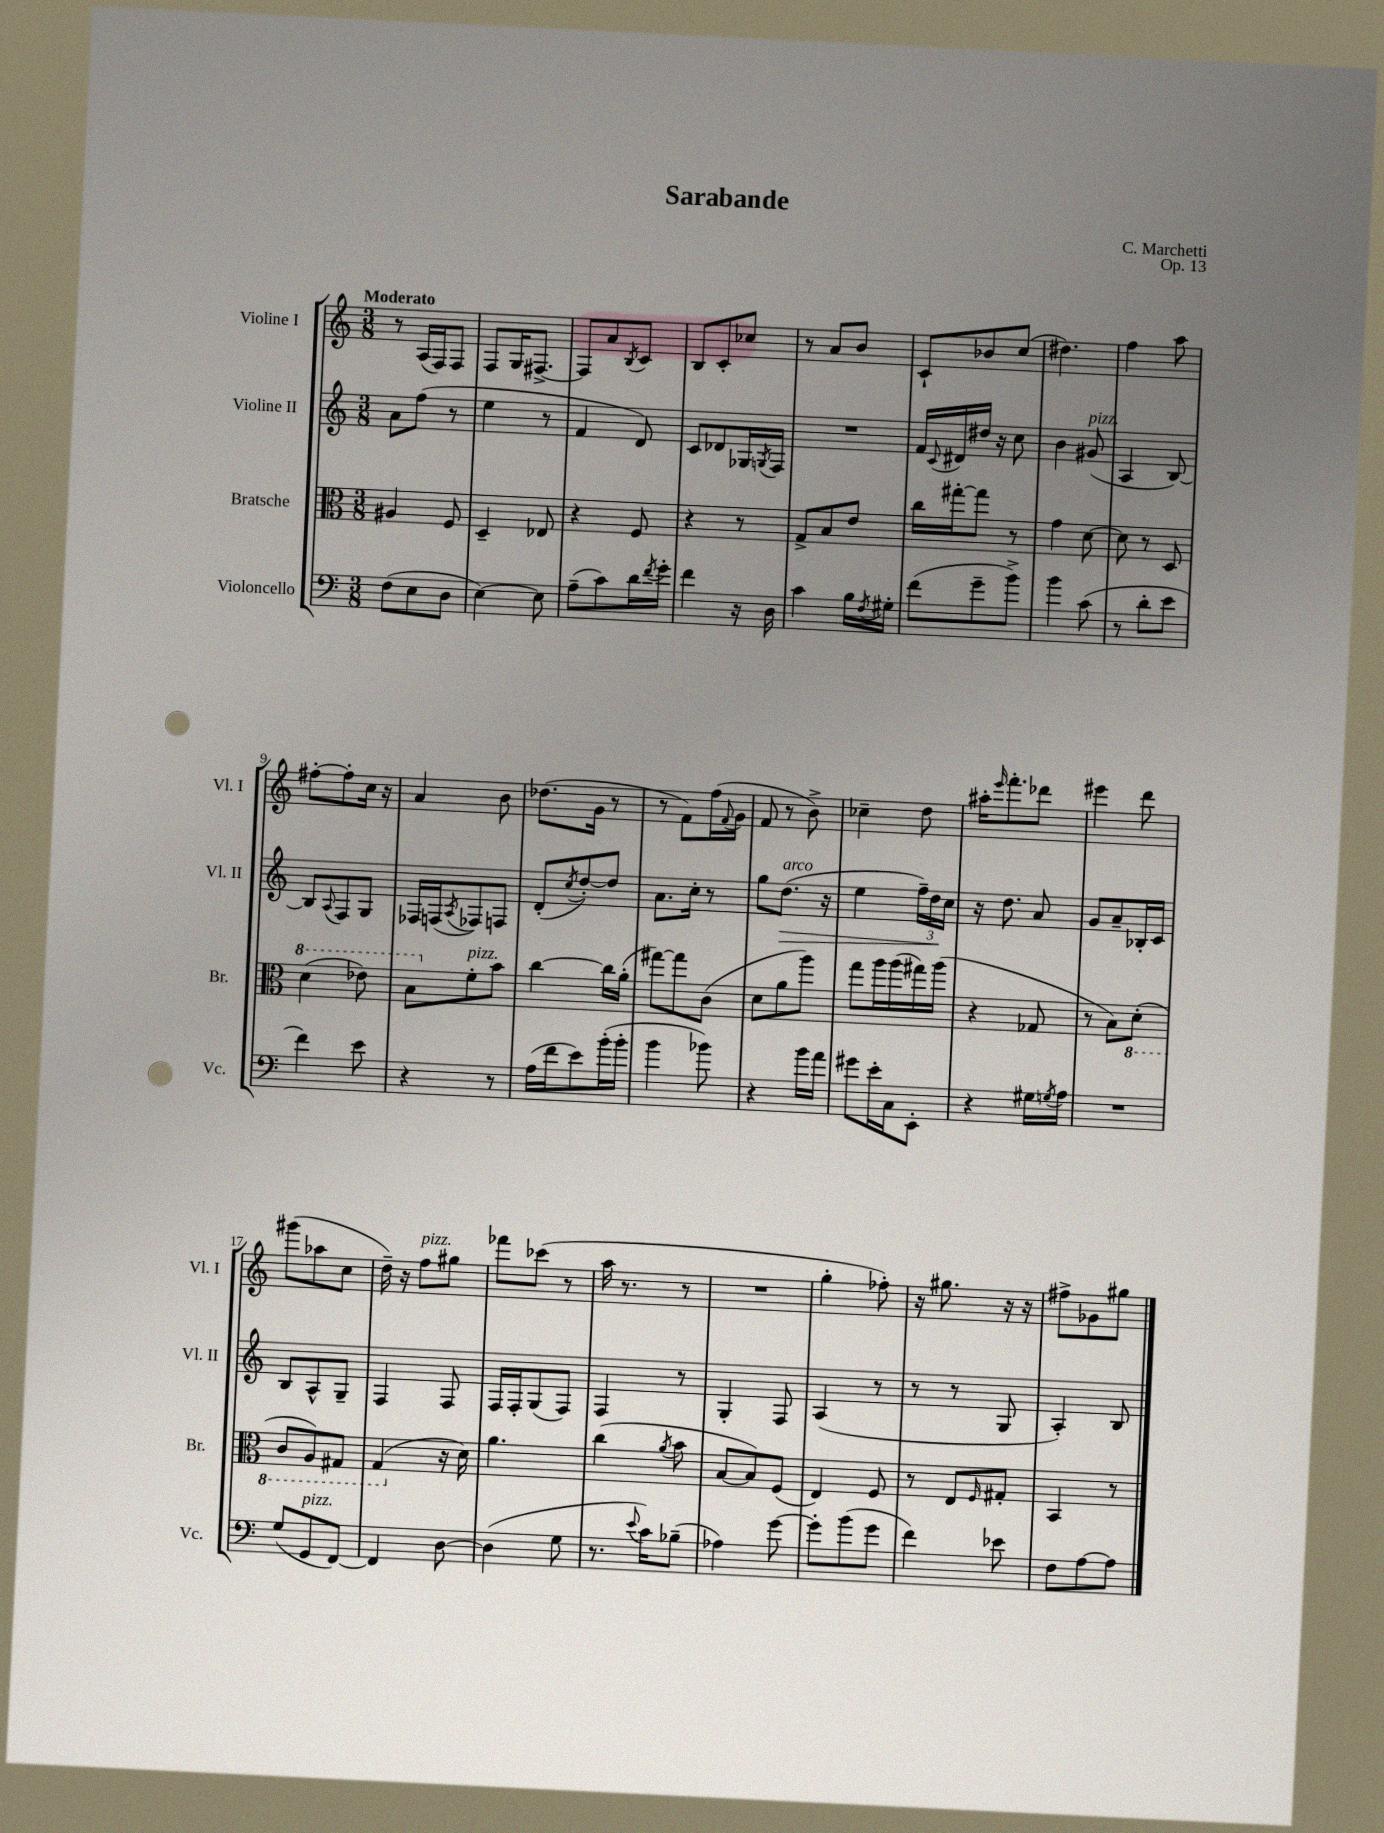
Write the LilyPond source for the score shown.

\header { title = "Sarabande" composer = "C. Marchetti" opus = "Op. 13" }
<<
\new StaffGroup <<
\new Staff = "s0" \with { instrumentName = "Violine I" shortInstrumentName = "Vl. I" } {
    \clef treble \key c \major \numericTimeSignature \time 3/8 \tempo "Moderato"
    r8 a16( f16) f8 |
    f8 g16 fis8.~-> |
    fis8 a'8 \acciaccatura { b8 } c'8 |
    b8 c'8-. ces''8 |
    r8 a'8 b'8 |
    c'8-! bes'8 c''8( |
    dis''4.) |
    f''4 a''8 |
    fis''8~-. fis''8-. c''16 r16 |
    a'4 b'8 |
    des''8.( g'16 r8 |
    r8 f'8) f''16( \appoggiatura { f'8 } g'16 |
    f'8 r8 b'8->) |
    ces''4-- d''8 |
    ais''16-. \grace { e'''16 } f'''8.-. des'''8 |
    eis'''4 d'''8 |
    gis'''8( aes''8 c''8 |
    d''16--) r16 f''8^\markup { \italic "pizz." } gis''8 |
    fes'''8 ces'''8( r8 |
    a''16 r8. r8 |
    R4. |
    g''4-. fes''8-.) |
    r16 gis''8. r16 r16 |
    fis''8-> ges'8 gis''8 \bar "|." |
}
\new Staff = "s1" \with { instrumentName = "Violine II" shortInstrumentName = "Vl. II" } {
    \clef treble \key c \major \numericTimeSignature \time 3/8
    a'8 f''8( r8 |
    e''4 r8 |
    f'4 d'8) |
    c'8 des'8 ges16 \acciaccatura { g8 } f16 |
    R4. |
    f'16 \appoggiatura { c'8 } dis'16 dis''16 r16 c''8 |
    b'4 gis'8^\markup { \italic "pizz." }( |
    a4 b8~) |
    b8 \appoggiatura { a8 } f8 g8 |
    fes16 f16( \acciaccatura { a8 } fes8) f8 |
    d'8-.( \acciaccatura { c''8 } d''8~-.) d''8 |
    a'8. c''16-. r8 |
    g''8 d''8.\>^\markup { \italic "arco" }( r16 |
    e''4 \tuplet 3/2 { f''16--) d''16\! c''16 } |
    r16 d''8. a'8 |
    g'8 a'8-- bes16-. c'16 |
    b8 a8-^ g8-- |
    f4 f8 |
    f16 f16-. g8( f8) |
    f4 r8 |
    g4-. f8 |
    a4( r8 |
    r8 r8 g8 |
    a4-.) b8 \bar "|." |
}
\new Staff = "s2" \with { instrumentName = "Bratsche" shortInstrumentName = "Br." } {
    \clef alto \key c \major \numericTimeSignature \time 3/8
    ais4 f8 |
    d4-- ees8 |
    r4 f8 |
    r4 r8 |
    g8-> b8 e'8 |
    c''16 gis''16~-. gis''8 r8 |
    g'4 d'8~ |
    d'8 r8 d8 |
    \ottava #1 d''4( ees''8) |
    b'8 \ottava #0 f'8-.^\markup { \italic "pizz." } b'8 |
    c''4~ c''16 a'16-.( |
    gis''8~) gis''8 c'8( |
    d'8 a'8 a''8) |
    g''8 a''16 a''16( gis''16) a''16( |
    r4 ges8 |
    r8 b8) \ottava #-1 d8-.( |
    c8 a,8) gis,8 |
    g,4( \ottava #0 r16 d'16) |
    a'4. |
    c''4( \acciaccatura { a'8 } b'8 |
    b8~ b8) f8( |
    e4) f8 |
    r8 e8 \grace { f16 } gis8-. |
    b,4 r8 \bar "|." |
}
\new Staff = "s3" \with { instrumentName = "Violoncello" shortInstrumentName = "Vc." } {
    \clef bass \key c \major \numericTimeSignature \time 3/8
    f8( e8 d8 |
    e4~) e8 |
    a8--( c'8) d'16 \acciaccatura { f'8 } g'16-. |
    f'4 r16 d16 |
    c'4 b16 \acciaccatura { f8 } gis16-. |
    f'8( g'8-- b'8->) |
    b'4 c'8( |
    r8 d'8-. e'8 |
    f'4) e'8 |
    r4 r8 |
    a16( f'16 e'8) b'16-.( b'16-. |
    b'4 bes'8) |
    r4 b'16 a'16 |
    gis'8 e'16-. c16 e,8-. |
    r4 gis16 \acciaccatura { g8 } a16 |
    R4. |
    g8( g,8^\markup { \italic "pizz." } f,8~) |
    f,4 d8~ |
    d4( g8 |
    r8. \appoggiatura { e'8 } c'16) bes8--( |
    aes4) g'8~ |
    g'8-. b'8( g'8 |
    f'4) ees'8 |
    f8 a8~ a8 \bar "|." |
}
>>
>>
